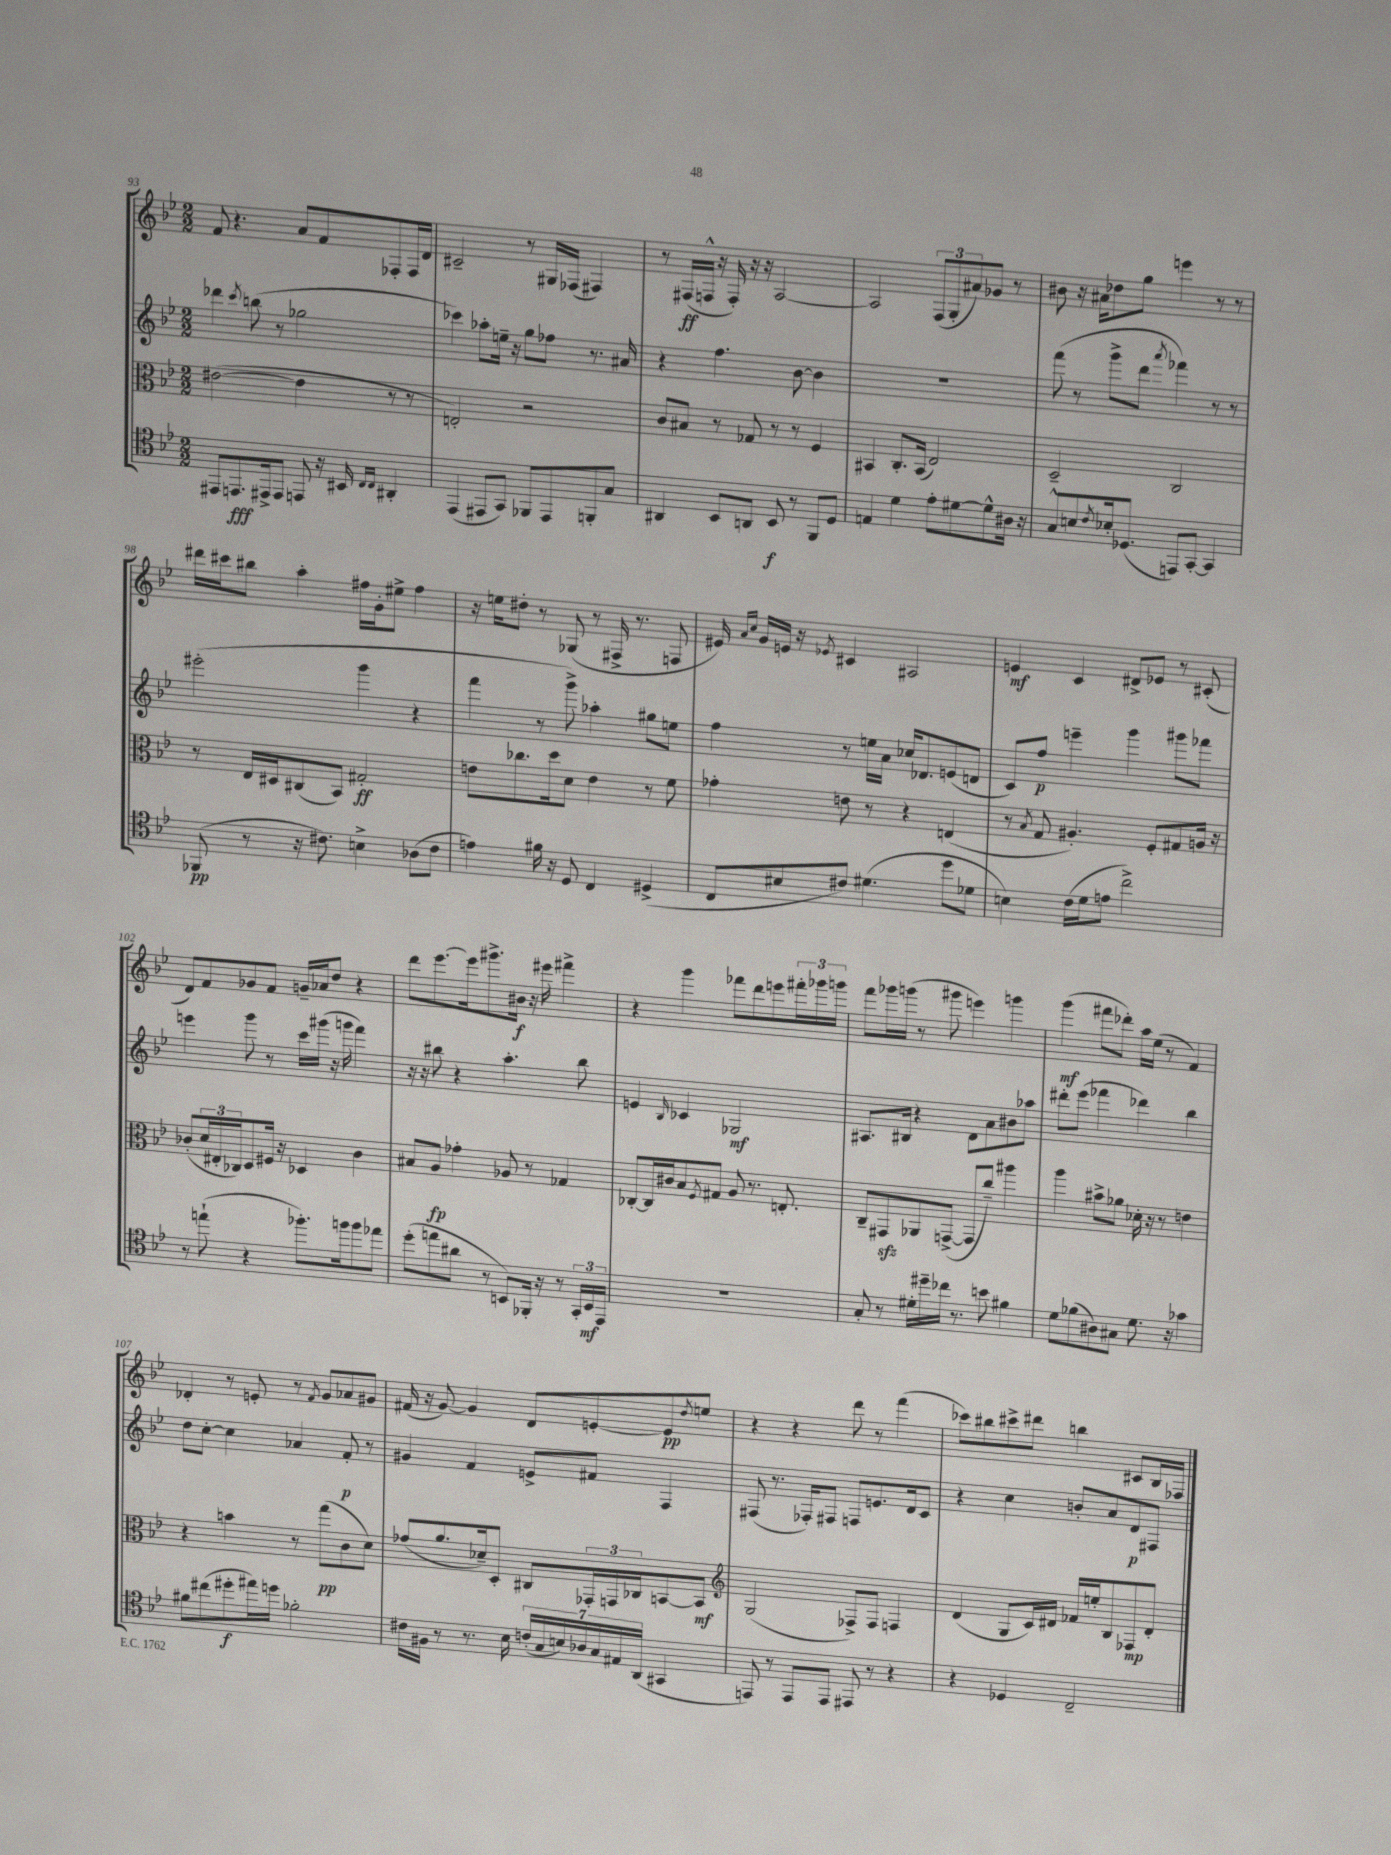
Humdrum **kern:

**kern	**dynam	**kern	**dynam	**kern	**dynam	**kern	**dynam
*part4	*part4	*part3	*part3	*part2	*part2	*part1	*part1
*staff4	*staff4	*staff3	*staff3	*staff2	*staff2	*staff1	*staff1
*clefC4	*	*clefC3	*	*clefG2	*	*clefG2	*
*k[b-e-]	*	*k[b-e-]	*	*k[b-e-]	*	*k[b-e-]	*
*M2/2	*	*M2/2	*	*M2/2	*	*M2/2	*
=93	=93	=93	=93	=93	=93	=93	=93
8EE#X/L	.	([2e#X\	.	4ddd-X\	.	8f/	.
8.EEn/	fff	.	.	.	.	4.r	.
.	.	.	.	8qccc/	.	.	.
.	.	.	.	(8bbn\	.	.	.
16EE#X^/k	.	.	.	.	.	.	.
8EE#/J	.	.	.	8r	.	.	.
8EEn/	.	4e#\]	.	2gg-X\	.	8a/L	.
16r	.	.	.	.	.	8f/	.
16BB#X/	.	.	.	.	.	.	.
16qqC/LL	.	.	.	.	.	.	.
16qqC/JJ	.	.	.	.	.	.	.
4AA#X'/	.	8r	.	.	.	8F-X'/	.
.	.	8r	.	.	.	16F-/L	.
.	.	.	.	.	.	16d/JJ	.
=94	=94	=94	=94	=94	=94	=94	=94
(4EE-/	.	2En'/)	.	4ccc-X\)	.	2c#X~/	.
8EE#X/L	.	.	.	8aa-X'\L	.	.	.
8GG/J)	.	.	.	16een~\Jk	.	.	.
.	.	.	.	16r	.	.	.
8FF-X/L	.	2r	.	8gg\L	.	8r	.
8EE#/	.	.	.	8ff-X\J	.	16G#X/LL	.
.	.	.	.	.	.	(16F-X/JJ	.
8FFn'/	.	.	.	8.r	.	4F#X/)	.
8G/J	.	.	.	.	.	.	.
.	.	.	.	16a#X/	.	.	.
=95	=95	=95	=95	=95	=95	=95	=95
4AA#X/	.	8c/L	.	4r	.	8r	.
.	.	8B#X/J	.	.	.	(16F#X/LL	ff
.	.	.	.	.	.	16Fn^^/JJ	.
8BB-/L	.	8r	.	4.ff\	.	16r	.
.	.	.	.	.	.	16F'/)	.
8AAn/J	.	8G-X/	.	.	.	16r	.
.	.	.	.	.	.	16r	.
8BB-/	f	8r	.	.	.	[2A/	.
8r	.	8r	.	[8b-\	.	.	.
8FF/L	.	4F/	.	4b-\]	.	.	.
8D/J	.	.	.	.	.	.	.
=96	=96	=96	=96	=96	=96	=96	=96
4En/	.	4BB#X/	.	1r	.	2A/]	.
4d\	.	8.C'/L	.	.	.	.	.
.	.	(16BB#/Jk	.	.	.	.	.
8e-'\L	.	2E-/)	.	.	.	(12F/L	.
.	.	.	.	.	.	12G'/	.
[8d#X\	.	.	.	.	.	.	.
.	.	.	.	.	.	12a#X/)	.
8d#^^\]	.	.	.	.	.	8g-X/J	.
16A#X\Jk	.	.	.	.	.	8r	.
16r	.	.	.	.	.	.	.
=97	=97	=97	=97	=97	=97	=97	=97
8G^^/L	.	2D~/	.	(8fff\	.	8b#X\	.
8Bn/	.	.	.	8r	.	16r	.
.	.	.	.	.	.	16a#X\KL	.
8qc/	.	.	.	.	.	.	.
16B-X'/k	.	.	.	8ggg^\L	.	8dd-X\	.
(8.D-X/J	.	.	.	.	.	.	.
.	.	.	.	8ddd\J	.	8gg\J	.
.	.	.	.	8qaaa/	.	.	.
8EEn/L)	.	2C/	.	4fff-X\)	.	4eeen\	.
[8GG'/J	.	.	.	.	.	.	.
4GG/]	.	.	.	8r	.	8r	.
.	.	.	.	8r	.	8r	.
!!LO:LB:g=z
=98	=98	=98	=98	=98	=98	=98	=98
(8FF-X/	pp	8r	.	(2eee#X'\	.	16ddd#X\LL	.
.	.	.	.	.	.	16ccc#X\J	.
8r	.	16E-/LL	.	.	.	8bb#X\J	.
.	.	16D#X/J	.	.	.	.	.
16r	.	(8C#X/	.	.	.	4aa'\	.
8.c#X\)	.	.	.	.	.	.	.
.	.	8BB-/J)	.	.	.	.	.
4Bn^\	.	2G#X'/	ff	4ggg\	.	16ff#X\LL	.
.	.	.	.	.	.	16g'\J	.
.	.	.	.	.	.	8ee#X^\J	.
(8A-X\L	.	.	.	4r	.	4ff#\	.
8c#\J	.	.	.	.	.	.	.
=99	=99	=99	=99	=99	=99	=99	=99
4en\)	.	8en\L	.	4fff\	.	16r	.
.	.	.	.	.	.	16een\KL	.
.	.	8.cc-X\	.	.	.	8dd#X'\J	.
16f#X\	.	.	.	8r	.	8r	.
16r	.	16dd\k	.	.	.	.	.
8D/	.	8d\J	.	8ggg^\)	.	(8G-X/	.
4C/	.	4e\	.	4aa-X'\	.	8r	.
.	.	.	.	.	.	16F#X^/	.
.	.	.	.	.	.	8.r	.
(4D#X^/	.	8r	.	8gg#X\L	.	.	.
.	.	8f\	.	8een\J	.	8Fn/	.
=100	=100	=100	=100	=100	=100	=100	=100
8C/L	.	4g-X'\	.	4ff\	.	16e#X/)	.
.	.	.	.	.	.	16qqa/LL	.
.	.	.	.	.	.	16qqcc/JJ	.
.	.	.	.	.	.	16g/LL	.
8B#X/	.	.	.	.	.	16en/JJ	.
.	.	.	.	.	.	16r	.
.	.	.	.	.	.	8qe-X/	.
8c#X/J)	.	8en\	.	8r	.	4c#X/	.
(4.d#X\	.	8r	.	16een\LL	.	.	.
.	.	.	.	16a\JJ	.	.	.
.	.	4r	.	16cc-X/KL	.	2A#X/	.
.	.	.	.	8.d-X/	.	.	.
8dd\L	.	(4En/	.	(8en/	.	.	.
8d-X\J	.	.	.	8dn/J	.	.	.
=101	=101	=101	=101	=101	=101	=101	=101
4Bn\)	.	8r	.	8c/L)	.	4en/	mf
.	.	8qB-/	.	.	.	.	.
.	.	8G/	.	8ff/J	p	.	.
(16c\LL	.	4.A#X'/)	.	4eeen~\	.	4c/	.
16d\J	.	.	.	.	.	.	.
8en\J	.	.	.	.	.	.	.
2cc^\)	.	.	.	4ggg\	.	8d#X^/L	.
.	.	8F'/L	.	.	.	8e-X/J	.
.	.	8G#X/	.	8ggg#X\L	.	8r	.
.	.	16An/Jk	.	8fff-X\J	.	(8c#X'/	.
.	.	16r	.	.	.	.	.
!!LO:LB:g=z
=102	=102	=102	=102	=102	=102	=102	=102
8r	.	(8c-X'/L	.	4eeen\	.	8d/L)	.
(8een`\	.	24d/L	.	.	.	8f/	.
.	.	24E#X'/	.	.	.	.	.
.	.	24C-X/J)	.	.	.	.	.
4r	.	8D/	.	8ggg\	.	8g-X/	.
.	.	16F#X/Jk	.	8r	.	8f/J	.
.	.	16r	.	.	.	.	.
8.ff-X'\L)	.	4D-X/	.	16ccc\LL	.	16gn~/LL	.
.	.	.	.	(16ggg#X\JJ	.	16a-X/J	.
.	.	.	.	16r	.	8dd/J	.
16ffn\k	.	.	.	16gggn\	.	.	.
8ff\	.	4c-\	.	4fff\)	.	4r	.
8ee-X\J	.	.	.	.	.	.	.
=103	=103	=103	=103	=103	=103	=103	=103
(8dd'\L	.	8B#X/L	.	16r	.	8ddd\L	.
.	.	.	.	16r	.	.	.
8een\	.	8A/J	fp	8bb#X\	.	[8.eee-\	.
8a#X\J	.	4g-X'\	.	4r	.	.	.
.	.	.	.	.	.	16eee-\k]	.
8r	.	.	.	.	.	8.ggg#X^\	.
8BBn/L)	.	8A-X/	.	4.aa'\	.	.	.
.	.	.	.	.	.	16b#X\Jk	f
16FF-X'/Jk	.	8r	.	.	.	16r	.
16r	.	.	.	.	.	16eee#X\	.
8r	.	4G-X/	.	.	.	4fff#X^\	.
24GG'/LL	.	.	.	8bb#\	.	.	.
24BB/	mf	.	.	.	.	.	.
24EE-/JJ	.	.	.	.	.	.	.
=104	=104	=104	=104	=104	=104	=104	=104
1r	.	[8C-X'/L	.	4en/	.	4r	.
.	.	16C-/L]	.	.	.	.	.
.	.	16c#X/J	.	.	.	.	.
.	.	.	.	16qqB-/	.	.	.
.	.	8B-/	.	4c-X/	.	4ggg\	.
.	.	8qF/	.	.	.	.	.
.	.	8G#X/J	.	.	.	.	.
.	.	8A/	.	2G-X/	mf	8fff-X\L	.
.	.	8.r	.	.	.	8ddd\	.
.	.	.	.	.	.	8eeen\	.
.	.	8.En'/	.	.	.	.	.
.	.	.	.	.	.	24fff#X'\L	.
.	.	.	.	.	.	24ggg-X\	.
.	.	.	.	.	.	24gggn\JJ	.
=105	=105	=105	=105	=105	=105	=105	=105
8G'/	.	8C~/L	.	8.A#X/L	.	8fff\L	.
8r	.	8GG#Xzz/	.	.	.	16ggg-X\L	.
.	.	.	.	16B#X/Jk	.	(16gggn\JJ	.
16d#X'\LL	.	8AA-X/	.	4r	.	8r	.
16dd#X~\	.	.	.	.	.	.	.
16cc-X\JJ	.	([8GGn^/J	.	.	.	8ggg#X\	.
8.r	.	.	.	.	.	.	.
.	.	8GG/L]	.	8d\L	.	4eeen\)	.
8bn\	.	8cc~/J)	.	8a\	.	.	.
4f#X\	.	4aa#X\	.	8b#X\	.	4gggn\	.
.	.	.	.	8aa-X\J	.	.	.
=106	=106	=106	=106	=106	=106	=106	=106
8d\L	.	4aa\	.	8ddd#X'\L	.	(4ggg\	mf
(8f-X\	.	.	.	(8eee-\J	.	.	.
8A#X\)	.	8b#X^\L	.	4fff-X\	.	8fff#X\L	.
8G#X\J	.	8a-X\J	.	.	.	8ddd-X'\J)	.
8.d\	.	16d-X'\	.	4ddd-X\)	.	16aa\LL	.
.	.	16r	.	.	.	(16ee-\JJ	.
.	.	8r	.	.	.	8r	.
16r	.	.	.	.	.	.	.
4g-X\	.	4en\	.	4bb-\	.	4f/)	.
!!LO:LB:g=z
=107	=107	=107	=107	=107	=107	=107	=107
8f#X\L	.	4r	.	8dd\L	.	4d-X'/	.
(8cc#X\	.	.	.	[8cc'\J	.	.	.
8dd#X'\	f	4bn\	.	4cc\]	.	8r	.
16ee#X\L)	.	.	.	.	.	8en'/	.
16ddn\JJ	.	.	.	.	.	.	.
2f-X'\	.	8r	.	4a-X/	.	8r	.
.	.	.	.	.	.	8qf/	.
.	.	(8gg\L	pp	.	.	8g/L	.
.	.	8c\	.	8f'/	p	8a-X/	.
.	.	8d\J)	.	8r	.	8g#X/J	.
=108	=108	=108	=108	=108	=108	=108	=108
16c#X\LL	.	(8g-X/L	.	4g#X/	.	(16f#X/	.
16F#X\JJ	.	.	.	.	.	16r	.
8r	.	8.a/	.	.	.	[8g/)	.
8.r	.	.	.	4f/	.	4g/]	.
.	.	16d-X~/k)	.	.	.	.	.
.	.	8D'/J	.	.	.	.	.
16B-\	.	.	.	.	.	.	.
(28cn'/LL	.	8C#X/L	.	8en^/L	.	8d/L	.
28G/	.	.	.	.	.	.	.
28Bn/)	.	.	.	.	.	.	.
28A-X/	.	.	.	.	.	.	.
.	.	24GG-X'/L	.	8f#X/J	.	[8en'/	.
28G/	.	.	.	.	.	.	.
.	.	24GGn/	.	.	.	.	.
28E#X/	.	.	.	.	.	.	.
.	.	24C-X/J	.	.	.	.	.
(28AA/JJ	.	.	.	.	.	.	.
4GG#X/	.	[8BBn/	.	4F/	.	8e/]	pp
.	.	.	.	.	.	8qdd/	.
.	.	8BB/J]	mf	.	.	8een/J	.
=109	=109	=109	=109	=109	=109	=109	=109
*	*	*clefG2	*	*	*	*	*
8EEn/)	.	(2G/	.	(8F#X/	.	4r	.
8r	.	.	.	8.r	.	.	.
8EE/L	.	.	.	.	.	4r	.
.	.	.	.	16F-X'/KL)	.	.	.
8EE/J	.	.	.	8F#X/J	.	.	.
8EE#X/	.	8F-X^/L)	.	8Fn/L	.	8ddd\	.
8r	.	8F-/J	.	8.en/	.	8r	.
4r	.	4Fn/	.	.	.	(4fff\	.
.	.	.	.	16d/k	.	.	.
.	.	.	.	8c/J	.	.	.
=110	=110	=110	=110	=110	=110	=110	=110
4r	.	(4d/	.	4r	.	8ccc-X\L)	.
.	.	.	.	.	.	8bb#X\	.
4D-X/	.	8G/L	.	4cc\	.	8ccc#X^\	.
.	.	16c/L)	.	.	.	8ddd#X\J	.
.	.	16d#X/JJ	.	.	.	.	.
2C~/	.	16f-X/LL	.	8bn'/L	.	4bbn\	.
.	.	16een'/J	.	.	.	.	.
.	.	8B-/	.	8a/	.	.	.
.	.	8F-X/	mp	8d/	p	8c#X/L	.
.	.	8d#'/J	.	8F#X/J	.	16B-/L	.
.	.	.	.	.	.	16F-X/JJ	.
==	==	==	==	==	==	==	==
*-	*-	*-	*-	*-	*-	*-	*-
